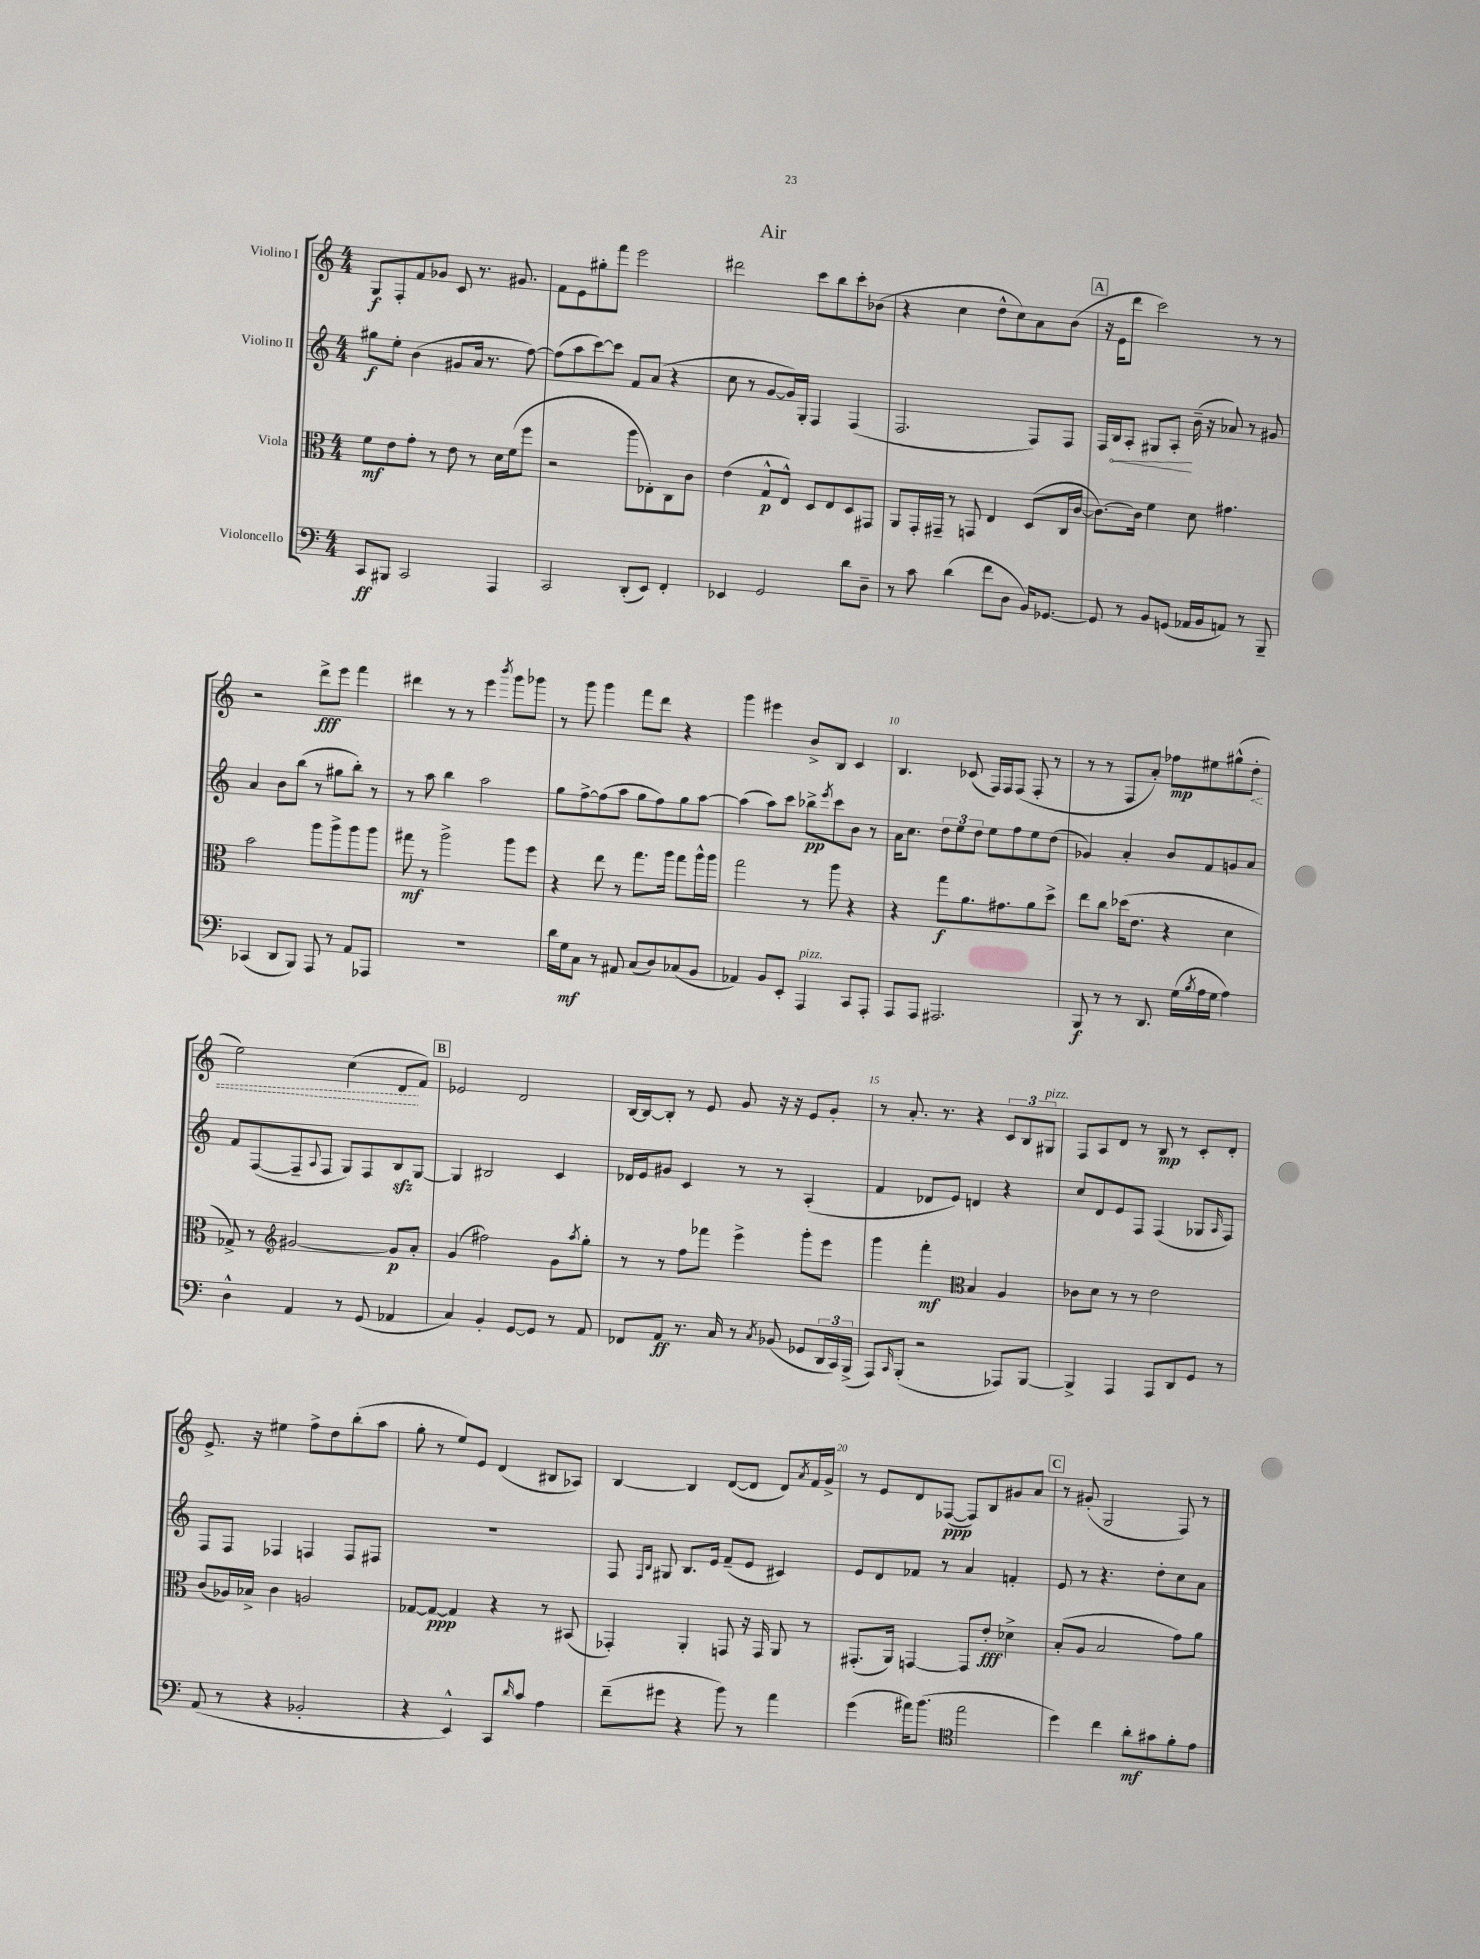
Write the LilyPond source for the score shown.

\header { title = "Air" }
<<
\new StaffGroup <<
\new Staff = "s0" \with { instrumentName = "Violino I" } {
    \clef treble \key c \major \numericTimeSignature \time 4/4
    g8\f f8-. f'8 ges'8 c'8 r8. gis'8. |
    f'8 e'8 gis''8-. f'''8 e'''2 |
    dis'''2 c'''8 b''8 c'''8-. bes'8( |
    r4 c''4 d''8-^ c''8) a'8 b'8( |
    \mark \markup { \box "A" } r16 e'16 d'''8 c'''2) r8 r8 |
    r2 d'''8->\fff e'''8 f'''4 |
    dis'''4 r8 r8 e'''4 \acciaccatura { b'''8 } g'''8 ges'''8 |
    r8 g'''8 g'''4 f'''8 d'''8 r4 |
    g'''4 eis'''4 b'8-> b8 c'4 |
    b4. ces'8( f16) f16 f8( f8-. r8 |
    r8 r8 f8 a'8-.) fes''8\mp eis''8 gis''8-^( \once \override Hairpin.style = #'dashed-line d''8-.\< |
    e''2) c''4( d'8\! f'8) |
    \mark \markup { \box "B" } ees'2 d'2 |
    b16~ b16~ b8-. r8 e'8 g'8 r16 r16 e'8 g'8-. |
    r8 a'8.-. r8. r4 \tuplet 3/2 { c'8 b8 gis8^\markup { \italic "pizz." } } |
    f8 a8 d'8 r8 b8\mp r8 c'8-. d'8-. |
    e'8.-> r16 eis''4 f''8-> d''8 b''8-.( a''8 |
    g''8-. r8 e''8) e'8 d'4( bis8 aes8) |
    b4~ b4 d'8~( d'8 d'8) \acciaccatura { a'8 } f'16 g'16-> |
    r8 e'8 d'8 fes8~\ppp( fes8) b8 gis'8 a'8 |
    \mark \markup { \box "C" } r8 gis'8-.( g2 f8) r8 \bar "|." |
}
\new Staff = "s1" \with { instrumentName = "Violino II" } {
    \clef treble \key c \major \numericTimeSignature \time 4/4
    gis''8\f e''8-. b'4( gis'8 a'16 r8. f''8~) |
    f''8( a''8 c'''8~) c'''8 f'8 a'8( r4 |
    c''8 r8 g'8~ g'16) g16-. f4 f4( |
    f2. f8) f8 |
    \mark \markup { \box "A" } f16 \once \override Hairpin.circled-tip = ##t b16\< a8-. gis8 a8-.\! b'16--( r16 aes'8) r8 gis'8 |
    a'4 b'8 b''8( r8 gis''8 b''8-.) r8 |
    r8 a''8 b''4 a''2 |
    g''8 f''8~-> f''8( a''8 g''8 f''8) g''8 a''8~ |
    a''4( a''8) c'''8 bes''8->\pp \acciaccatura { e'''8 } c'''8 b'8 r8 |
    a'16 c''8. \tuplet 3/2 { d''8 e''8 d''8 } e''8 f''8 e''8 d''8( |
    ges'4) a'4-. b'8 f'8 g'8 a'8 |
    f'8 f8~( f8-- \appoggiatura { a8 } f8 g8) f8 b8\sfz g8~ |
    \mark \markup { \box "B" } g4 bis2 c'4 |
    des'16 e'16 gis'8 c'4 r8 r8 a4-.( |
    f'4 des'8 e'8) d'4 r4 |
    c''8 d'8 e'8 f8 f4( ges8 \grace { a16 } f8) |
    f8 f8 fes4 f4 f8 fis8 |
    R1 |
    f8 \grace { f16 b16 } gis8 b8. e'16 f'8--( e'8 cis'4) |
    e'8 d'8 fes'8 r8 a'4 f'4-. |
    \mark \markup { \box "C" } e'8 r8 r4. d''8-. c''8 a'8 \bar "|." |
}
\new Staff = "s2" \with { instrumentName = "Viola" } {
    \clef alto \key c \major \numericTimeSignature \time 4/4
    f'8\mf e'8 g'8-. r8 e'8 r8 d'16 f'16( f''8 |
    r2 a''8 ees8-.) c8 c'8 |
    e'4( g8-^\p e8-^) d8 e8 d8 gis,8 |
    a,8 g,16-. gis,16-- r8 g,8 e4 d8( c16 c'16~ |
    \mark \markup { \box "A" } c'8.~) c'16 f'4 d'8 gis'4. |
    b'2 a''8 a''8-> a''8 a''8 |
    gis''8\mf r8 a''2-> a''8 f''8 |
    r4 e''8 r8 g''8. a''16 g''8 a''16-^ a''16 |
    g''2 r8 a''8 r4 |
    r4 g''8\f a'8. gis'8. a'8 d''8-> |
    e''8 c''8 des''16( e'8. r4 d'4 |
    ges8->) r8 \clef treble gis'2~ gis'8\p a'8-. |
    \mark \markup { \box "B" } g'4( fis''2) g'8 \acciaccatura { a''8 } g''8-. |
    r8 r8 f''8 fes'''8 e'''4-> g'''8-. e'''8 |
    g'''4 f'''4-.\mf \clef alto b4 a4 |
    ces'8 d'8 r8 r8 e'2 |
    c'8( aes16) bes16-> c'4 a2 |
    ges8~ ges8~\ppp ges4 r4 r8 bis,8( |
    ges,4-.) a,4-. g,8 r16 g,16 a,8 r8 |
    gis,8.-.( a,16) g,4~ g,8 e'8-.\fff des'4-> |
    \mark \markup { \box "C" } b8-.( a8 b2 g'8) a'8 \bar "|." |
}
\new Staff = "s3" \with { instrumentName = "Violoncello" } {
    \clef bass \key c \major \numericTimeSignature \time 4/4
    c,8\ff bis,,8 c,2 a,,4 |
    c,2 d,8-.( e,8) f,4-. |
    ees,4 g,2 d'8 d8-- |
    r8 c'8 d'4( f'8 d8 b,16) ges,8.~ |
    \mark \markup { \box "A" } ges,8 r8 b,8 g,8( aes,16 b,16 a,8) r8 b,,8-- |
    ces,4( d,8 b,,8) a,,8 r8 a,8 aes,,8 |
    R1 |
    d'16 g16\mf c8 r8 ais,8 c8( d8) ces8( b,8 |
    aes,4) b,8 e,8-. a,,4^\markup { \italic "pizz." } c,8 a,,8-. |
    a,,8 a,,8 ais,,2. |
    b,,8\f r8 r8 d,8. g16( \acciaccatura { b8 } a16 g16 a4) |
    d4-^ a,4 r8 g,8( aes,4 |
    \mark \markup { \box "B" } c4) b,4-. g,8~ g,8 r8 a,8 |
    fes,8 a,8\ff r8. c16 r8 \acciaccatura { c8 } bes,8( ges,8 \tuplet 3/2 { d,16 c,16) b,,16->( } |
    a,,8) \grace { c,16 } b,,8-.( r2 aes,,8) b,,8~ |
    b,,4-> a,,4 a,,8 d,8 g,8 r8 |
    a,8( r8 r4 bes,2-. |
    r4 e,4-^) c,8 \grace { d'16 } c'8 a4 |
    f'8--( gis'8 r4 b'8) r8 a'4 |
    g'4( ais'16) b'8.( \clef tenor e''2 |
    \mark \markup { \box "C" } d''4) c''4 a'8-.\mf gis'8 f'8-. e'8 \bar "|." |
}
>>
>>
\layout { \context { \Score \override BarNumber.break-visibility = ##(#f #t #t) barNumberVisibility = #(every-nth-bar-number-visible 5) } }
